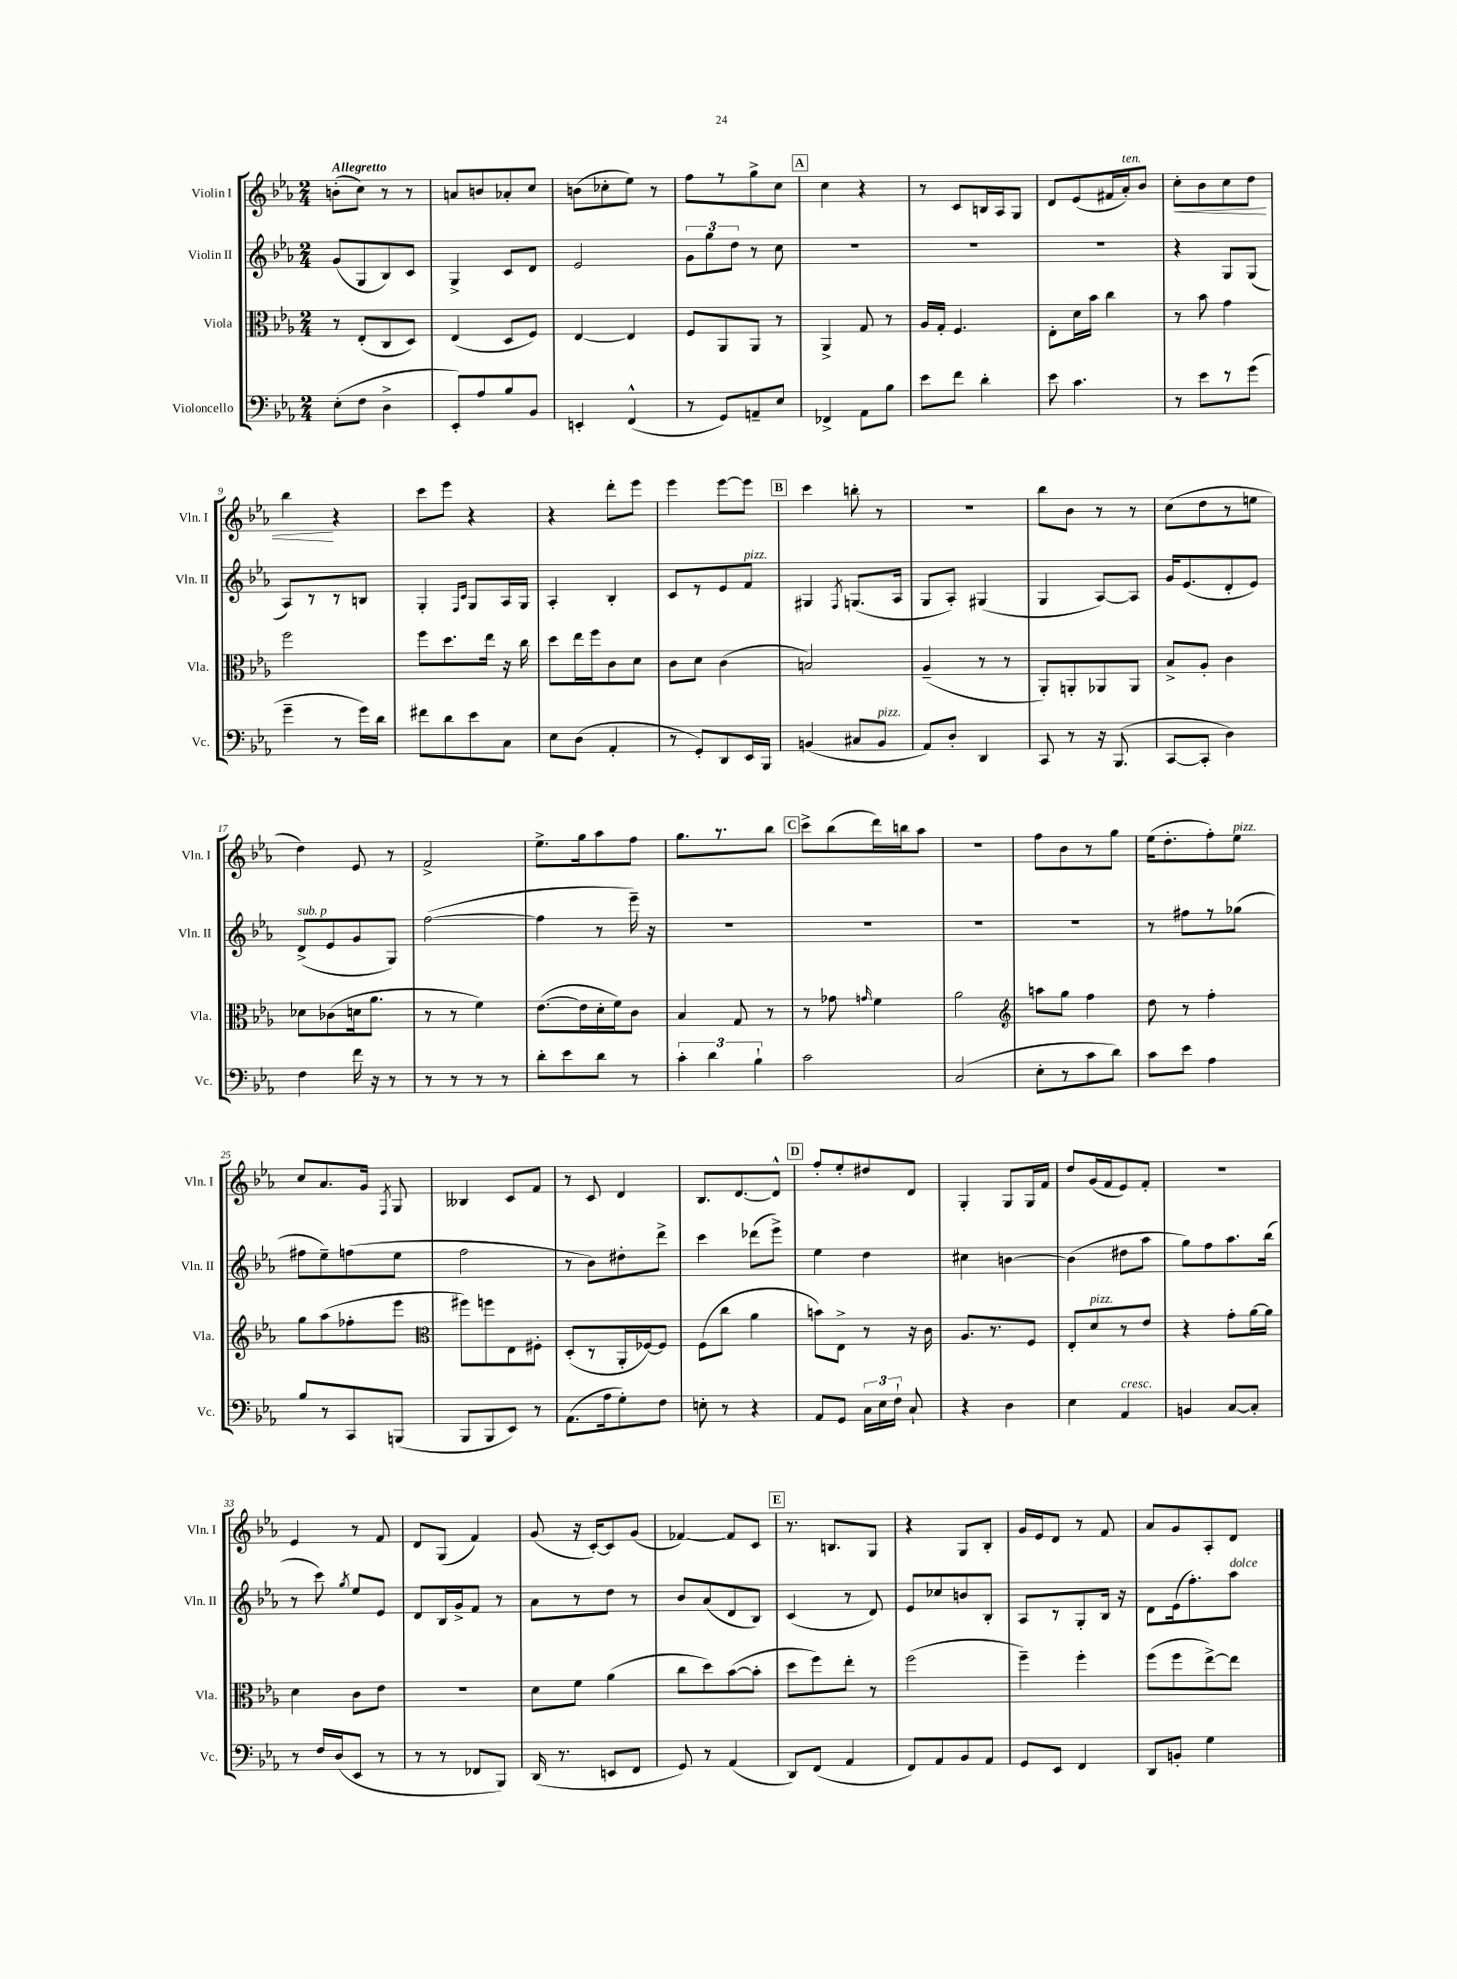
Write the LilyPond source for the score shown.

<<
\new StaffGroup <<
\new Staff = "s0" \with { instrumentName = "Violin I" shortInstrumentName = "Vln. I" } {
    \clef treble \key ees \major \numericTimeSignature \time 2/4 \tempo "Allegretto"
    \autoBeamOff b'8[-.( c''8]) r8 r8 |
    a'8[ b'8 aes'8-. c''8] |
    b'8[( ces''8-. ees''8]) r8 |
    f''8[ r8 g''8-> c''8] |
    \mark \markup { \box "A" } c''4 r4 |
    r8 c'8[ b16 aes16 g8] |
    d'8[ ees'8( fis'16 aes'16-.^\markup { \italic "ten." }) bes'8] |
    c''8[-.\< bes'8 c''8 d''8] |
    bes''4\! r4 |
    c'''8[ ees'''8] r4 |
    r4 d'''8[-. ees'''8] |
    ees'''4 ees'''8[~ ees'''8] |
    \mark \markup { \box "B" } c'''4 b''8-. r8 |
    r2 |
    bes''8[ bes'8] r8 r8 |
    c''8[( d''8 r8 e''8] |
    d''4) ees'8 r8 |
    f'2-> |
    ees''8.[-> g''16 aes''8 f''8] |
    g''8.[ r8. bes''8] |
    \mark \markup { \box "C" } c'''8[-> bes''8( d'''16) b''16 aes''8] |
    R2 |
    f''8[ bes'8 r8 g''8] |
    ees''16[( d''8.-. f''8-.) ees''8]^\markup { \italic "pizz." } |
    c''8[ aes'8. g'16] \acciaccatura { f8 } g8 |
    beses4 c'8[ f'8] |
    r8 c'8 d'4 |
    bes8.[ d'8.~ d'8]-^ |
    \mark \markup { \box "D" } f''8[-. ees''8-. dis''8 d'8] |
    g4-. g8[ g16 f'16] |
    d''8[ g'16( f'16 ees'8) f'8]-. |
    R2 |
    ees'4 r8 f'8 |
    d'8[ g8]( f'4) |
    g'8( r16 c'16[~-.) c'8 g'8]( |
    fes'4~) fes'8[ c'8] |
    \mark \markup { \box "E" } r8. b8.[ g8] |
    r4 g8[ bes8]-. |
    g'16[ ees'16 d'8] r8 f'8 |
    aes'8[ g'8 aes8-. d'8] \bar "|." |
}
\new Staff = "s1" \with { instrumentName = "Violin II" shortInstrumentName = "Vln. II" } {
    \clef treble \key ees \major \numericTimeSignature \time 2/4
    \autoBeamOff g'8[( g8 bes8) c'8] |
    g4-> c'8[ d'8] |
    ees'2 |
    \tuplet 3/2 { g'8[ g''8 d''8] } r8 c''8 |
    \mark \markup { \box "A" } R2 |
    R2 |
    R2 |
    r4 g8[ g8]( |
    aes8[) r8 r8 b8] |
    g4-. \grace { f16[ c'16] } g8[ aes16 g16] |
    aes4-. bes4-. |
    c'8[ r8 ees'8 f'8]^\markup { \italic "pizz." } |
    \mark \markup { \box "B" } gis4 \acciaccatura { f8 } g8.[( aes16] |
    g8[ aes8]-.) gis4( |
    g4 aes8[~) aes8] |
    g'16[ ees'8.( d'8-. ees'8]) |
    d'8[->^\markup { \italic "sub. p" }( ees'8 g'8 g8]) |
    f''2~( |
    f''4 r8 ees'''16--) r16 |
    R2 |
    \mark \markup { \box "C" } R2 |
    R2 |
    R2 |
    r8 fis''8[ r8 ges''8]( |
    fis''8[ ees''8--) f''8( ees''8] |
    f''2 |
    r8 bes'8[) dis''8-. d'''8]-> |
    c'''4 des'''8[( ees'''8]->) |
    \mark \markup { \box "D" } ees''4 d''4 |
    cis''4 b'4~ |
    b'4( dis''8[ aes''8] |
    g''8[) f''8 aes''8. bes''16]( |
    r8 c'''8) \acciaccatura { g''8 } ees''8[ ees'8] |
    d'8[ bes16 g'16-> f'8] r8 |
    aes'8[ r8 d''8] r8 |
    bes'8[ aes'8( d'8 bes8]) |
    \mark \markup { \box "E" } c'4( r8 d'8) |
    ees'8[ ces''8 b'8 bes8]-. |
    aes8[ r8 g8-. bes16] r16 |
    d'8[ ees'16( f''8.-.) aes''8]^\markup { \italic "dolce" } \bar "|." |
}
\new Staff = "s2" \with { instrumentName = "Viola" shortInstrumentName = "Vla." } {
    \clef alto \key ees \major \numericTimeSignature \time 2/4
    \autoBeamOff r8 ees8[-.( c8 d8]) |
    ees4( d8[ f8]) |
    ees4~ ees4 |
    f8[ aes,8 aes,8] r8 |
    \mark \markup { \box "A" } aes,4-> g8 r8 |
    aes16[ g16]-. f4. |
    ees8[-. d'16 bes'16] c''4 |
    r8 bes'8 g'4 |
    f''2 |
    f''8[ d''8. ees''16] r16 c''16 |
    d''8[ ees''16 f''16 c'8 d'8] |
    c'8[ d'8] c'4( |
    \mark \markup { \box "B" } b2) |
    aes4--( r8 r8 |
    aes,8[-.) a,8-. aes,8 aes,8] |
    bes8[-> aes8]-. c'4 |
    des'8[ ces'8( d'16 aes'8.] |
    r8 r8 f'4) |
    ees'8.[~( ees'16 d'16-. f'16) c'8] |
    bes4 g8 r8 |
    \mark \markup { \box "C" } r8 ges'8 \grace { g'16 } f'4 |
    aes'2 |
    \clef treble a''8[ g''8] f''4 |
    d''8 r8 f''4-. |
    g''8[ aes''8( fes''8-. ees'''8] |
    \clef alto fis''8[) f''8 ees8 fis8]-. |
    d8[-.( r8 aes,16-. fes16~) fes8] |
    f8[( c''8] aes'4 |
    \mark \markup { \box "D" } b'8[) ees8]-> r8 r16 c'16 |
    aes8.[ r8. f8] |
    ees8[-. d'8^\markup { \italic "pizz." } r8 ees'8] |
    r4 g'8[-. aes'16~ aes'16] |
    d'4 c'8[ ees'8] |
    R2 |
    d'8[ f'8] aes'4( |
    c''8[ d''8) bes'8~( bes'8]-. |
    \mark \markup { \box "E" } d''8[ f''8) ees''8]-. r8 |
    f''2( |
    f''4--) f''4-. |
    f''8[( f''8 ees''8~->) ees''8] \bar "|." |
}
\new Staff = "s3" \with { instrumentName = "Violoncello" shortInstrumentName = "Vc." } {
    \clef bass \key ees \major \numericTimeSignature \time 2/4
    \autoBeamOff ees8[-.( f8] d4-> |
    ees,8[-.) aes8 bes8 bes,8] |
    e,4-. f,4-^( |
    r8 g,8[) a,8-- ees8] |
    \mark \markup { \box "A" } fes,4-> aes,8[ bes8] |
    ees'8[ f'8] d'4-. |
    ees'8 c'4. |
    r8 ees'8[ r8 g'8]( |
    g'4-- r8 g'16[) d'16] |
    fis'8[ d'8 ees'8 c8] |
    ees8[ d8]( aes,4-. |
    r8 g,8[-.) d,8 ees,16 bes,,16] |
    \mark \markup { \box "B" } b,4( cis8[ b,8]^\markup { \italic "pizz." } |
    aes,8[) d8]-. d,4 |
    c,8 r8 r16 bes,,8.( |
    c,8[~ c,8]-. d4) |
    f4 f'16 r16 r8 |
    r8 r8 r8 r8 |
    d'8[-. ees'8 d'8] r8 |
    \tuplet 3/2 { c'4-. d'4 bes4-! } |
    \mark \markup { \box "C" } c'2 |
    c2( |
    ees8[-. r8 c'8 d'8]) |
    c'8[ ees'8] aes4 |
    bes8[ r8 c,8 b,,8]( |
    bes,,8[ bes,,8 ees,8]) r8 |
    aes,8.[( aes16 g8-.) f8] |
    e8-. r8 r4 |
    \mark \markup { \box "D" } aes,8[ g,8] \tuplet 3/2 { c16[ ees16 f16]-! } c8-! |
    r4 d4 |
    ees4 aes,4^\markup { \italic "cresc." } |
    b,4 c8[~ c8]-. |
    r8 f16[ d16( ees,8] r8 |
    r8 r8 fes,8[ bes,,8]) |
    d,16( r8. e,8[ f,8] |
    g,8) r8 aes,4( |
    \mark \markup { \box "E" } d,8[) f,8]( aes,4 |
    f,8[) aes,8 bes,8 aes,8] |
    g,8[ ees,8] f,4 |
    d,8[ b,8]-. g4 \bar "|." |
}
>>
>>
